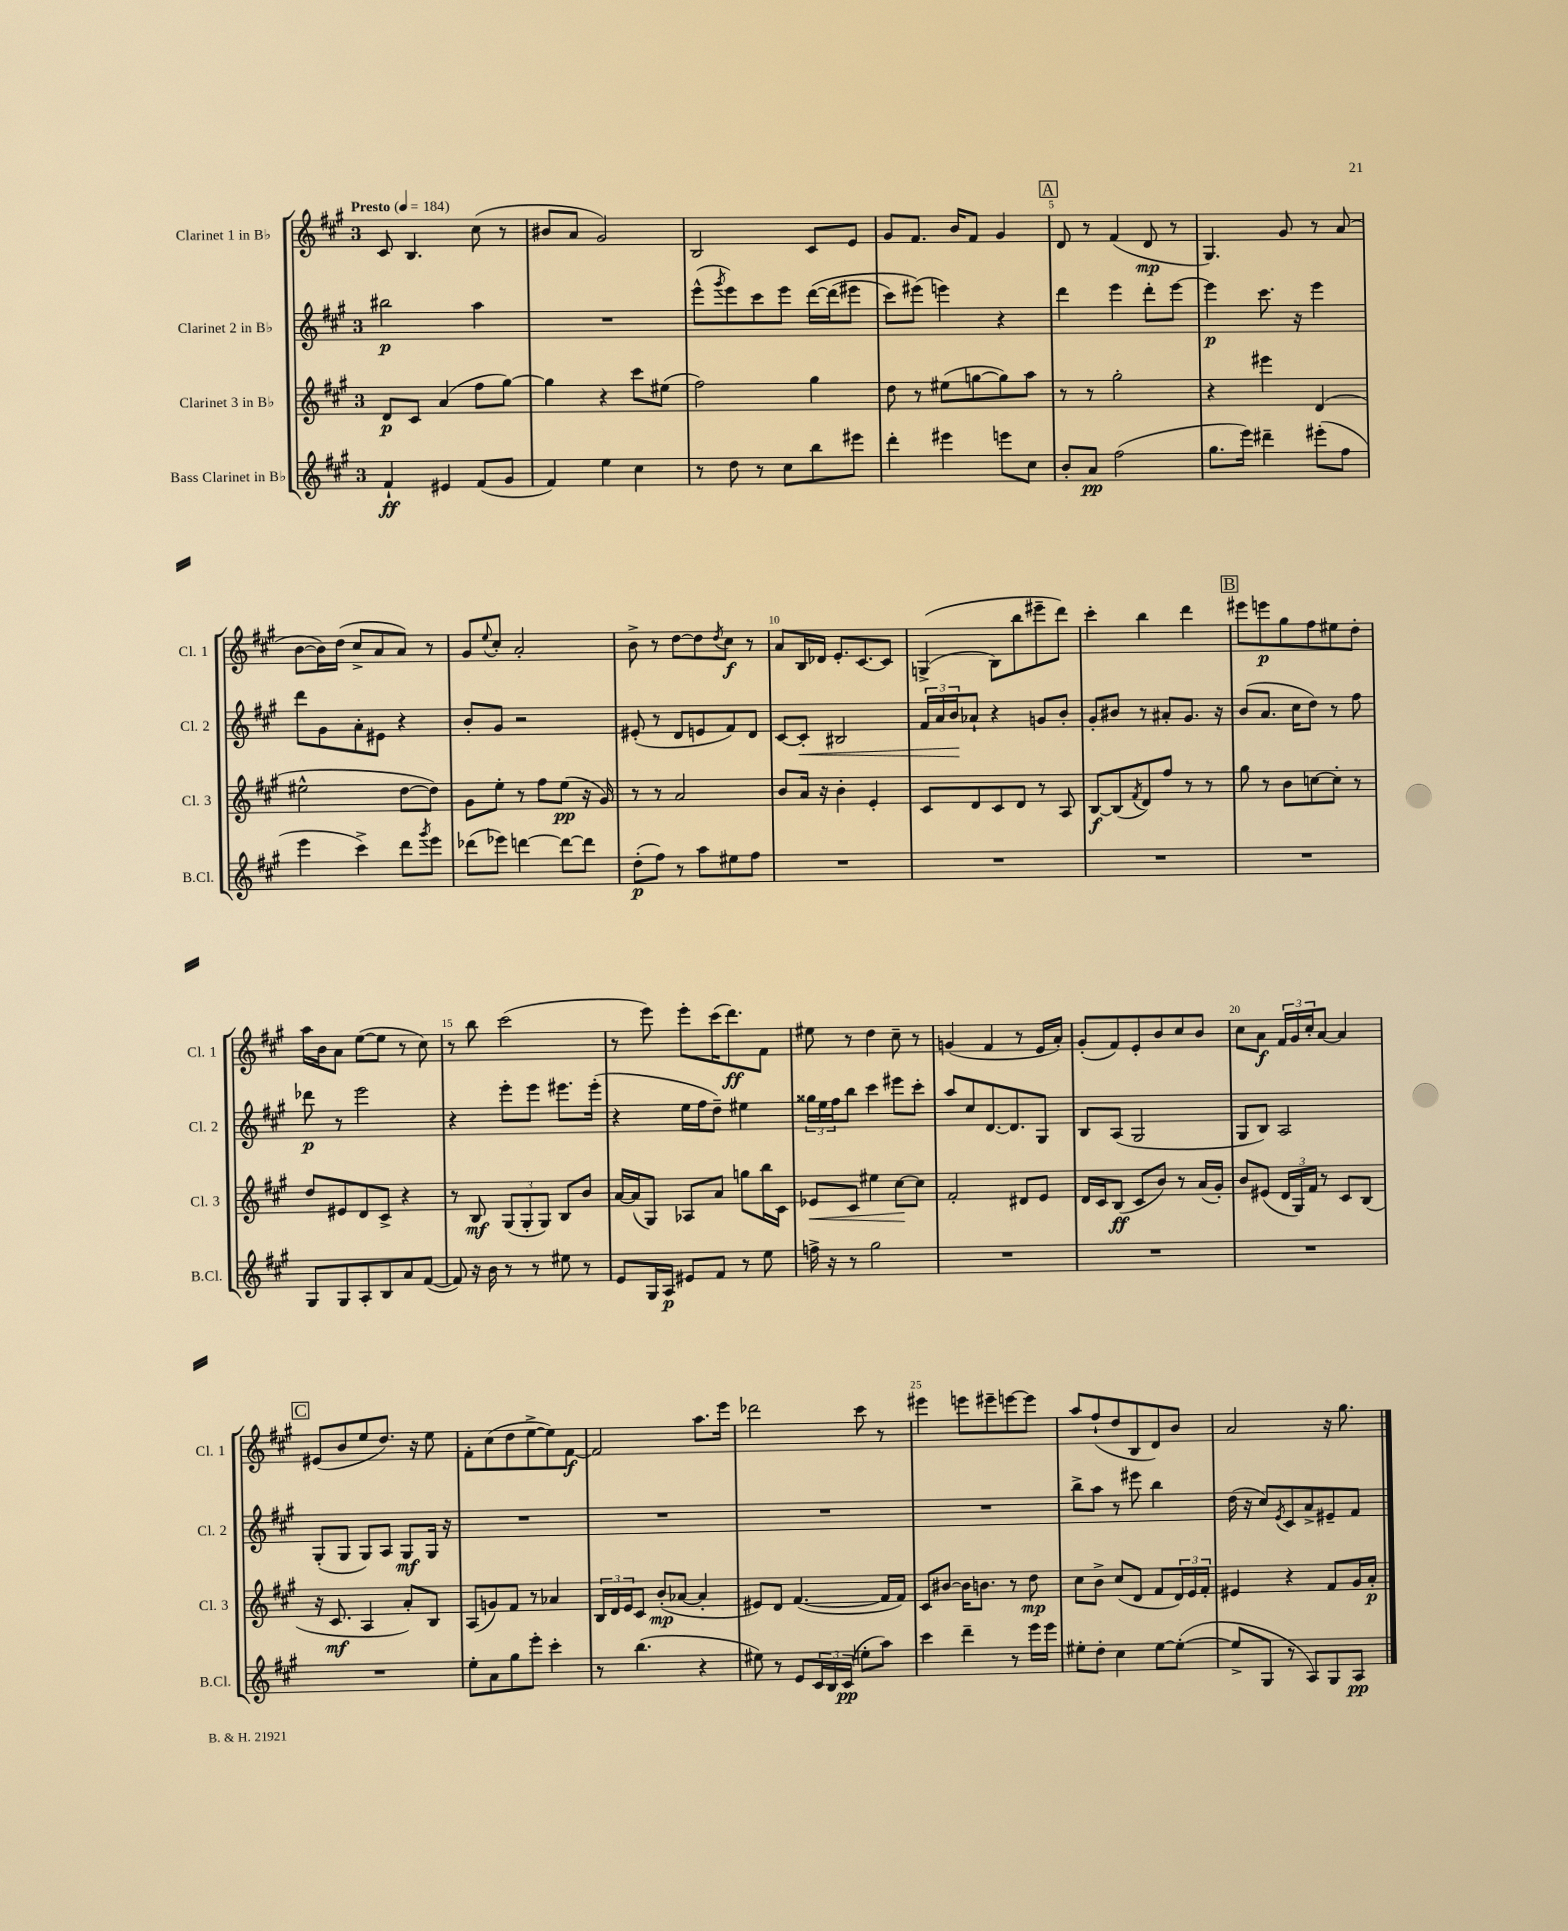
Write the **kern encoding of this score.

**kern	**dynam	**kern	**dynam	**kern	**dynam	**kern	**dynam
*part4	*part4	*part3	*part3	*part2	*part2	*part1	*part1
*staff4	*staff4	*staff3	*staff3	*staff2	*staff2	*staff1	*staff1
*I"Bass Clarinet in B♭	*	*I"Clarinet 3 in B♭	*	*I"Clarinet 2 in B♭	*	*I"Clarinet 1 in B♭	*
*I'B.Cl.	*	*I'Cl. 3	*	*I'Cl. 2	*	*I'Cl. 1	*
*clefG2	*	*clefG2	*	*clefG2	*	*clefG2	*
*k[f#c#g#]	*	*k[f#c#g#]	*	*k[f#c#g#]	*	*k[f#c#g#]	*
*M3/4	*	*M3/4	*	*M3/4	*	*M3/4	*
*MM184	*	*MM184	*	*MM184	*	*MM184	*
=1	=1	=1	=1	=1	=1	=1	=1
!	!	!	!	!	!	!LO:TX:a:B:t=Presto	!
4f#`/	ff	8d/L	p	2bb#X\	p	8c#/	.
.	.	8c#/J	.	.	.	4.B/	.
4e#X/	.	(4a/	.	.	.	.	.
(8f#/L	.	8ff#\L	.	4aa\	.	(8cc#\	.
8g#/J	.	[8gg#\J)	.	.	.	8r	.
=2	=2	=2	=2	=2	=2	=2	=2
4f#/)	.	4gg#\]	.	2.r	.	8b#X/L	.
.	.	.	.	.	.	8a/J	.
4ee\	.	4r	.	.	.	2g#/)	.
4cc#\	.	8ccc#\L	.	.	.	.	.
.	.	(8ee#X\J	.	.	.	.	.
=3	=3	=3	=3	=3	=3	=3	=3
8r	.	2ff#\)	.	(8eee^^\L	.	2B/	.
.	.	.	.	8qggg#/	.	.	.
8dd\	.	.	.	8eee\)	.	.	.
8r	.	.	.	8ccc#\	.	.	.
8cc#\L	.	.	.	8eee\J	.	.	.
8bb\	.	4gg#\	.	([16ddd\LL	.	8c#/L	.
.	.	.	.	(16ddd\J]	.	.	.
8eee#X\J	.	.	.	8eee#X\J	.	8e/J	.
=4	=4	=4	=4	=4	=4	=4	=4
4ddd'\	.	8dd\	.	8ccc#\L)	.	8g#/L	.
.	.	8r	.	(8eee#X\J)	.	8.f#/J	.
4eee#X\	.	(8ee#X\L	.	4eeen\)	.	.	.
.	.	.	.	.	.	16b/KL	.
.	.	[8ggn\	.	.	.	8f#/J	.
8eeen\L	.	8gg\])	.	4r	.	4g#/	.
8cc#\J	.	8aa\J	.	.	.	.	.
!!LO:REH:place=s1:t=A
=5	=5	=5	=5	=5	=5	=5	=5
8b'/L	.	8r	.	4ddd\	.	8d/	.
8a/J	pp	8r	.	.	.	8r	.
(2ff#\	.	2gg#'\	.	4eee\	.	(4f#/	.
.	.	.	.	8ddd'\L	.	8d/	mp
.	.	.	.	[8eee\J	.	8r	.
=6	=6	=6	=6	=6	=6	=6	=6
8.gg#\L	.	4r	.	4eee\]	p	4.G#/)	.
16eee\Jk)	.	.	.	.	.	.	.
4ddd#X~\	.	4eee#X\	.	8.ccc#\	.	.	.
.	.	.	.	.	.	8g#/	.
.	.	.	.	16r	.	.	.
(8eee#X'\L	.	(4d/	.	4eee\	.	8r	.
8ff#\J	.	.	.	.	.	(8a/	.
!!LO:LB:g=z
=7	=7	=7	=7	=7	=7	=7	=7
4eee\	.	2ee#X^^\	.	8ddd\L	.	[8b\L	.
.	.	.	.	8g#\	.	16b\L])	.
.	.	.	.	.	.	(16dd\JJ	.
4ccc#^\)	.	.	.	8a'\	.	8cc#^/L	.
.	.	.	.	8e#X\J	.	8a/	.
8ddd\L	.	[8dd\L	.	4r	.	8a/J)	.
8qggg#/	.	.	.	.	.	.	.
8eee\J	.	8dd\J])	.	.	.	8r	.
=8	=8	=8	=8	=8	=8	=8	=8
(8ddd-X\L	.	8g#\L	.	8b'/L	.	8g#/L	.
.	.	.	.	.	.	8qqee/	.
8eee-X\J)	.	8ee'\J	.	8g#/J	.	8cc#'/J	.
[4dddn\	.	8r	.	2r	.	2a'/	.
.	.	8ff#\L	.	.	.	.	.
8ddd\L_	.	(8ee\J	pp	.	.	.	.
8ddd\J]	.	16r	.	.	.	.	.
.	.	16g#/)	.	.	.	.	.
=9	=9	=9	=9	=9	=9	=9	=9
(8dd'\L	p	8r	.	(8e#X'/	.	8b^\	.
8ff#\J)	.	8r	.	8r	.	8r	.
8r	.	2a/	.	8d/L	.	[8dd\L	.
8aa\L	.	.	.	8en/	.	8dd\]	.
.	.	.	.	.	.	8qdd/	.
8ee#X\	.	.	.	8f#/)	.	8cc#\J	f
8ff#\J	.	.	.	8d/J	.	8r	.
=10	=10	=10	=10	=10	=10	=10	=10
2.r	.	8b/L	.	[8c#/L	.	8a/L	.
!	!	!	!	!	!LO:HP:b	!	!
.	.	16a/Jk	.	8c#'/J]	<	16B/L	.
.	.	16r	.	.	.	16d-X/JJ	.
.	.	4b'\	.	2B#X/	.	8.e'/L	.
.	.	.	.	.	.	[8.c#/	.
.	.	4e'/	.	.	.	.	.
.	.	.	.	.	.	8c#/J]	.
=11	=11	=11	=11	=11	=11	=11	=11
2.r	.	8c#/L	.	24f#/LL	.	((4Gn^/	.
.	.	.	.	24a/	.	.	.
.	.	.	.	24b/J	.	.	.
.	.	8d/	.	8a-X`/J	[	.	.
.	.	8c#/	.	4r	.	8B\L)	.
.	.	8d/J	.	.	.	8bb\	.
.	.	8r	.	8gn/L	.	8eee#X~\	.
.	.	8A/	.	8b'/J	.	8ddd\J)	.
=12	=12	=12	=12	=12	=12	=12	=12
2.r	.	[8B/L	f	8g#'/L	.	4ccc#'\	.
.	.	(8B/]	.	8b#X/J	.	.	.
.	.	8qf#/	.	.	.	.	.
.	.	8d/)	.	8r	.	4bb\	.
.	.	8ff#/J	.	8a#X'/L	.	.	.
.	.	8r	.	8.g#/J	.	4ddd\	.
.	.	8r	.	.	.	.	.
.	.	.	.	16r	.	.	.
!!LO:REH:place=s1:t=B
=13	=13	=13	=13	=13	=13	=13	=13
2.r	.	8gg#\	.	(8b/L	.	8eee#X\L	.
.	.	8r	.	8.a/J	.	8eeen\	p
.	.	8b\L	.	.	.	8gg#\	.
.	.	.	.	16cc#\KL	.	.	.
.	.	[8ccn\	.	8dd\J)	.	8ff#\	.
.	.	8cc'\J]	.	8r	.	8ee#X\	.
.	.	8r	.	8ff#\	.	8dd'\J	.
!!LO:LB:g=z
=14	=14	=14	=14	=14	=14	=14	=14
8G#/L	.	8dd/L	.	8ddd-X\	p	16aa\LL	.
.	.	.	.	.	.	16b\J	.
8G#/	.	8e#X/	.	8r	.	8a\J	.
8A'/	.	8d/	.	2eee\	.	([8ee\L	.
8B/	.	8c#^/J	.	.	.	8ee\J]	.
8a/	.	4r	.	.	.	8r	.
([8f#/J	.	.	.	.	.	8cc#\)	.
=15	=15	=15	=15	=15	=15	=15	=15
8f#/])	.	8r	.	4r	.	8r	.
16r	.	8B/	mf	.	.	8bb\	.
16b\	.	.	.	.	.	.	.
8r	.	(12G#/L	.	8eee'\L	.	(2ccc#\	.
.	.	12G#'/	.	.	.	.	.
8r	.	.	.	8eee\J	.	.	.
.	.	12G#/J)	.	.	.	.	.
8ee#X\	.	8B/L	.	8.eee#X\L	.	.	.
8r	.	8b/J	.	.	.	.	.
.	.	.	.	(16eee#'\Jk	.	.	.
=16	=16	=16	=16	=16	=16	=16	=16
8e/L	.	[16a/LL	.	4r	.	8r	.
.	.	(16a/J]	.	.	.	.	.
16G#/L	.	8G#/J)	.	.	.	8eee\)	.
16A/JJ	p	.	.	.	.	.	.
8e#X/L	.	8A-X/L	.	16ee\LL	.	8eee'\L	.
.	.	.	.	16ff#\J	.	.	.
8f#/J	.	8a/J	.	8dd~\J)	.	(16ccc#\K	.
.	.	.	.	.	.	8.ddd\)	ff
8r	.	8ggn\L	.	4ee#X\	.	.	.
8ee\	.	16bb\L	.	.	.	8f#\J	.
.	.	16c#\JJ	.	.	.	.	.
=17	=17	=17	=17	=17	=17	=17	=17
!	!	!	!LO:HP:b	!	!	!	!
16ffn^\	.	8e-X/L	<	24gg##X\LL	.	8ee#X\	.
.	.	.	.	24ee\	.	.	.
16r	.	.	.	.	.	.	.
.	.	.	.	24ff#\J	.	.	.
8r	.	8c#/J	.	8bb\J	.	8r	.
2gg#\	.	4ee#X\	.	4ccc#\	.	4dd\	.
.	.	[8cc#\L	.	8eee#X\L	.	8cc#~\	.
.	.	8cc#\J]	[	8ccc#'\J	.	8r	.
=18	=18	=18	=18	=18	=18	=18	=18
2.r	.	2f#'/	.	8aa/L	.	(4gn/	.
.	.	.	.	8cc#/	.	.	.
.	.	.	.	[8.d/	.	4f#/	.
.	.	.	.	8.d/]	.	.	.
.	.	8d#X/L	.	.	.	8r	.
.	.	8e/J	.	8G#/J	.	16e/LL	.
.	.	.	.	.	.	16a'/JJ)	.
=19	=19	=19	=19	=19	=19	=19	=19
2.r	.	16d/LL	.	8B/L	.	(8g#'/L	.
.	.	16c#/J	.	.	.	.	.
.	.	(8B/J	ff	(8A/J	.	8f#/)	.
.	.	8c#/L	.	2G#/	.	8e'/	.
.	.	8b/J)	.	.	.	8b/	.
.	.	8r	.	.	.	8cc#/	.
.	.	(16a/LL	.	.	.	8b/J	.
.	.	16g#'/JJ)	.	.	.	.	.
=20	=20	=20	=20	=20	=20	=20	=20
2.r	.	8b/L	.	8G#/L	.	8cc#\L	.
.	.	(8e#X/J	.	8B/J)	.	8a\J	f
.	.	24d/LL	.	2A/	.	24f#/LL	.
.	.	24G#/)	.	.	.	24g#/	.
.	.	24f#/JJ	.	.	.	24cc#'/J	.
.	.	8r	.	.	.	[8a/J	.
.	.	8c#/L	.	.	.	4a/]	.
.	.	(8B/J	.	.	.	.	.
!!LO:LB:g=z
!!LO:REH:place=s1:t=C
=21	=21	=21	=21	=21	=21	=21	=21
2.r	.	16r	.	(8G#'/L	.	(8e#X/L	.
.	.	8.c#/	mf	.	.	.	.
.	.	.	.	8G#/J	.	8b/	.
.	.	4A/	.	8G#/L)	.	8ee/	.
.	.	.	.	8A/J	.	8.dd/J)	.
.	.	8a'/L)	.	8G#/L	mf	.	.
.	.	.	.	.	.	16r	.
.	.	8B/J	.	16G#/Jk	.	8ee\	.
.	.	.	.	16r	.	.	.
=22	=22	=22	=22	=22	=22	=22	=22
8ee'\L	.	(8A/L	.	2.r	.	8f#'\L	.
8a\	.	8gn/)	.	.	.	(8cc#\	.
8gg#\	.	8f#/J	.	.	.	8dd\	.
8eee'\J	.	8r	.	.	.	[8ee^\	.
4ccc#'\	.	4a-X/	.	.	.	8ee\])	.
.	.	.	.	.	.	[8f#\J	f
=23	=23	=23	=23	=23	=23	=23	=23
8r	.	24B/LL	.	2.r	.	2f#/]	.
.	.	24d/	.	.	.	.	.
.	.	24e/J	.	.	.	.	.
(4.bb\	.	8c#/J	.	.	.	.	.
.	.	(8b'/L	mp	.	.	.	.
.	.	[8a-X/J	.	.	.	.	.
4r	.	4a-'/]	.	.	.	8.aa\L	.
.	.	.	.	.	.	16eee\Jk	.
=24	=24	=24	=24	=24	=24	=24	=24
8ee#X\)	.	8e#X/L)	.	2.r	.	2ddd-X\	.
8r	.	8d/J	.	.	.	.	.
8e/L	.	([4.f#/	.	.	.	.	.
24c#/L	.	.	.	.	.	.	.
24B/	.	.	.	.	.	.	.
(24c#/JJ	pp	.	.	.	.	.	.
8een'\L	.	.	.	.	.	8ccc#\	.
8aa\J)	.	16f#/LL]	.	.	.	8r	.
.	.	16f#/JJ)	.	.	.	.	.
=25	=25	=25	=25	=25	=25	=25	=25
4ccc#\	.	8c#/L	.	2.r	.	4eee#X\	.
.	.	[8b#X/J	.	.	.	.	.
4ddd~\	.	16b#\KL]	.	.	.	8eeen\L	.
.	.	8.bn\J	.	.	.	.	.
.	.	.	.	.	.	8eee#X~\	.
8r	.	8r	.	.	.	[8eeen\	.
16eee\LL	.	8dd\	mp	.	.	8eee\J]	.
16eee\JJ	.	.	.	.	.	.	.
=26	=26	=26	=26	=26	=26	=26	=26
8ee#X'\L	.	8cc#\L	.	8bb^\L	.	8aa/L	.
8dd'\J	.	8b^\J	.	8aa\J	.	(8ff#`/	.
4cc#\	.	(8cc#/L	.	8r	.	8dd/	.
.	.	8d/J	.	8eee#X\	.	8B/	.
[8ee#\L	.	8f#/L	.	4bb\	.	8d/)	.
(8ee#'\J_	.	24d/L)	.	.	.	8b/J	.
.	.	24e/	.	.	.	.	.
.	.	24f#'/JJ	.	.	.	.	.
=27	=27	=27	=27	=27	=27	=27	=27
8ee#^/L]	.	4e#X/	.	(16dd\	.	2a/	.
.	.	.	.	16r	.	.	.
8G#/J	.	.	.	8cc#/L)	.	.	.
.	.	.	.	8qe/	.	.	.
8r	.	4r	.	8c#/	.	.	.
8A/L)	.	.	.	8a^/	.	.	.
8G#/	.	8f#/L	.	8e#X~/	.	16r	.
.	.	.	.	.	.	8.gg#\	.
8A/J	pp	16g#/L	.	8f#/J	.	.	.
.	.	16a'/JJ	p	.	.	.	.
==	==	==	==	==	==	==	==
*-	*-	*-	*-	*-	*-	*-	*-
